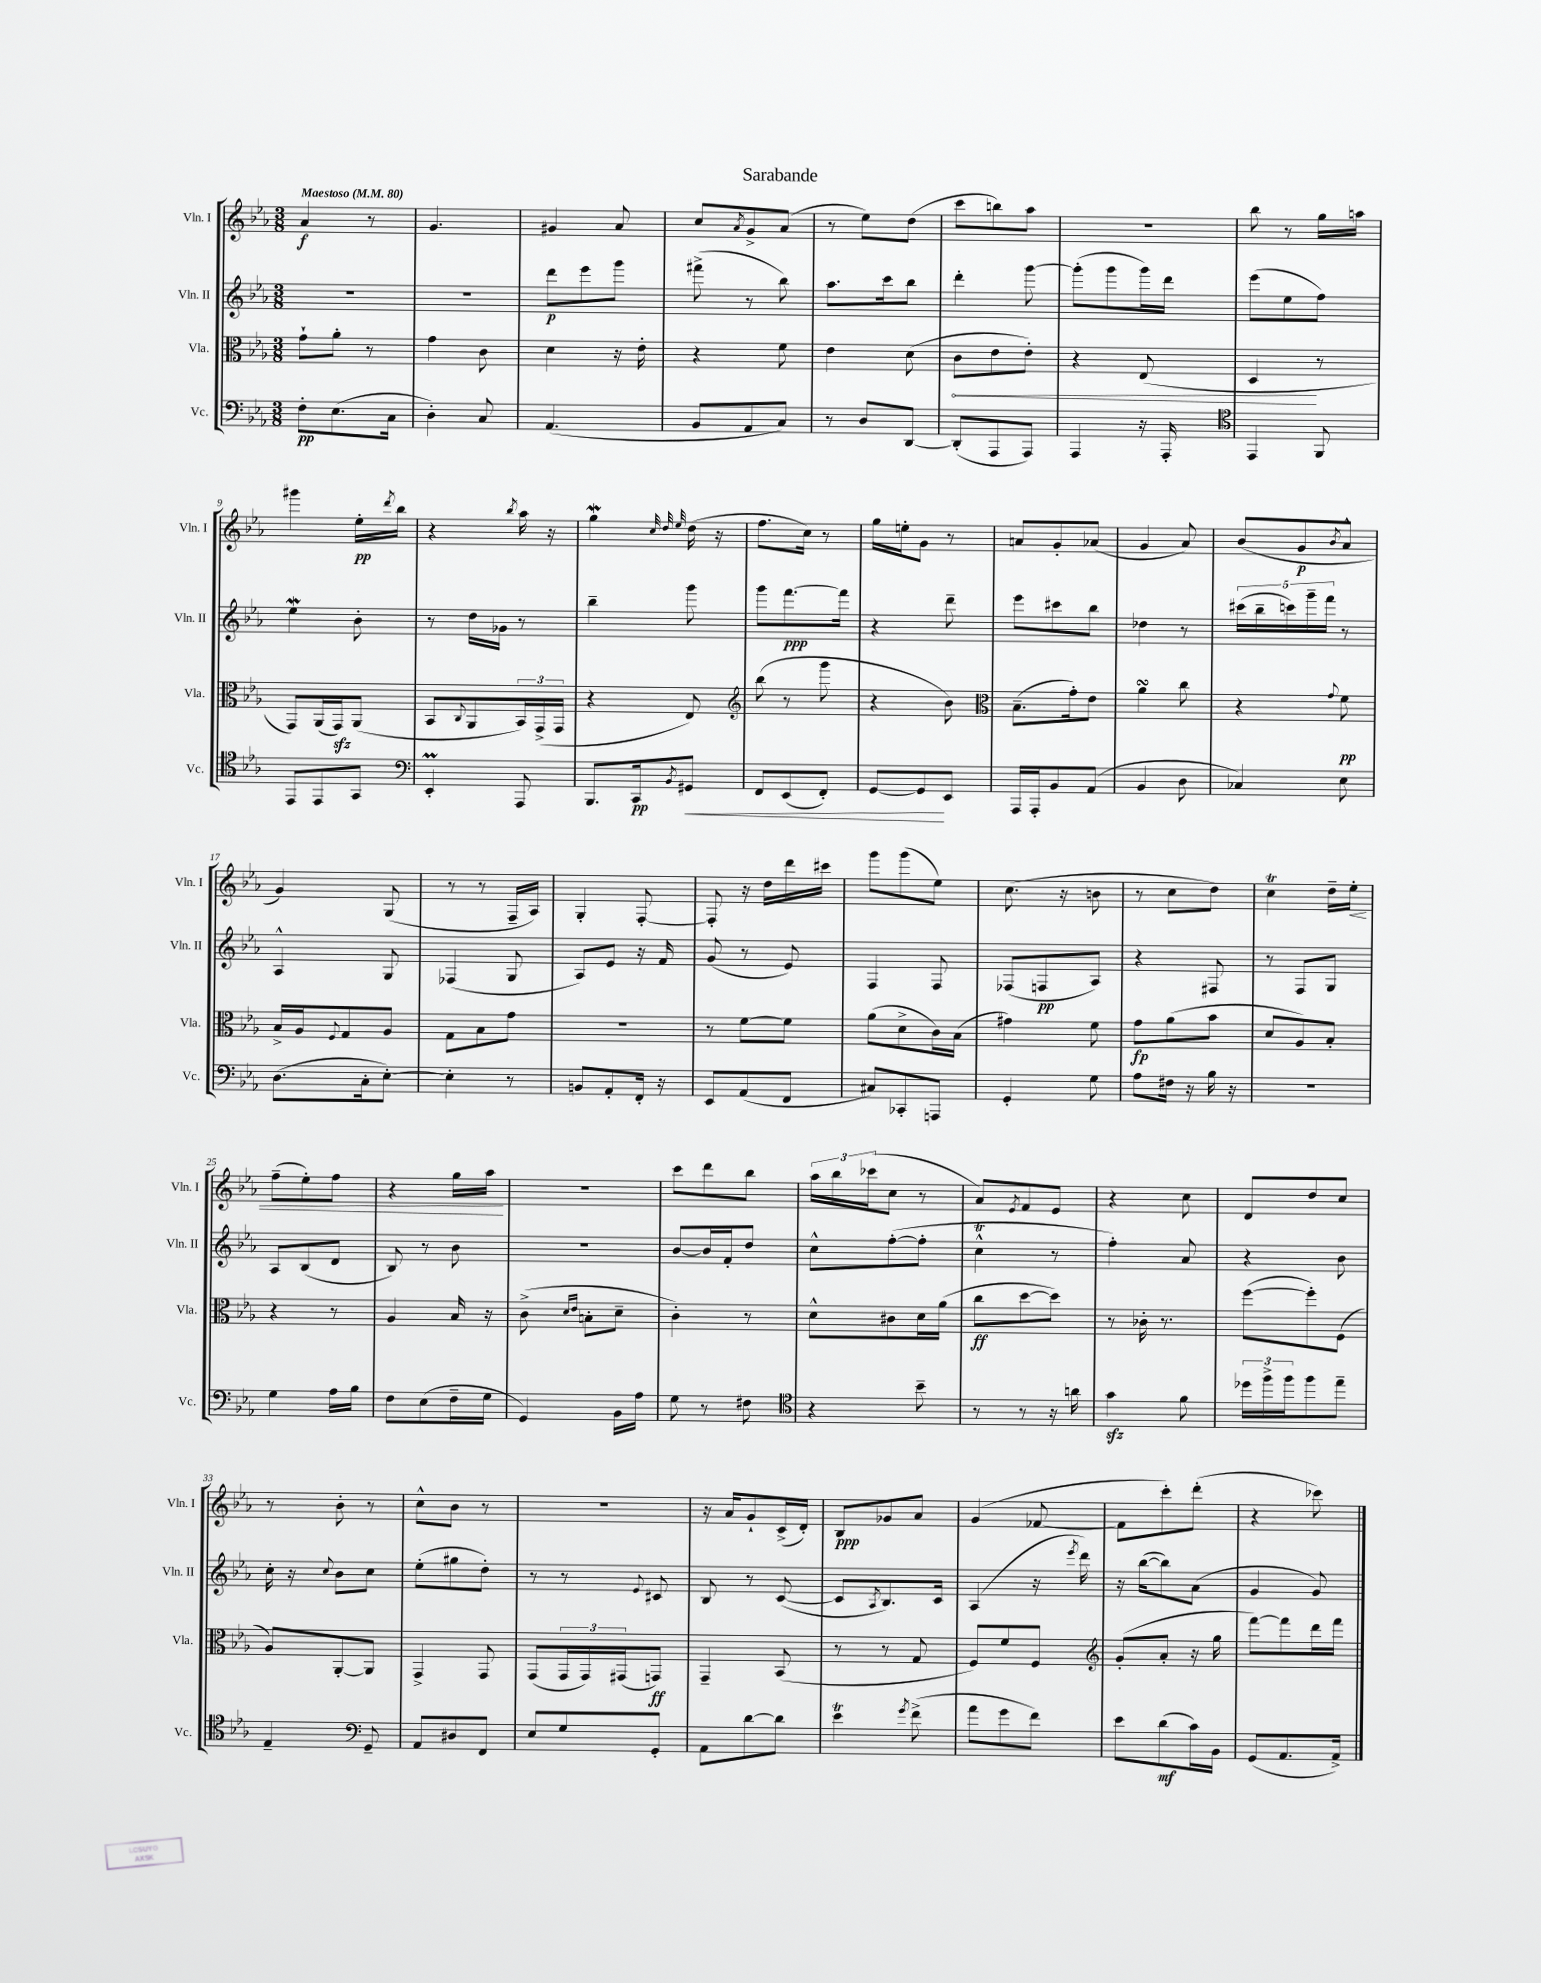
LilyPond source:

\header { title = "Sarabande" }
<<
\new StaffGroup <<
\new Staff = "s0" \with { instrumentName = "Vln. I" shortInstrumentName = "Vln. I" } {
    \clef treble \key ees \major \numericTimeSignature \time 3/8 \tempo "Maestoso" 4 = 80
    aes'4\f r8 |
    g'4. |
    gis'4 aes'8 |
    c''8 \acciaccatura { aes'8 } g'8-> aes'8( |
    r8 ees''8) d''8( |
    c'''8 b''8) aes''8 |
    R4. |
    bes''8 r8 g''16 a''16 |
    gis'''4 ees''16-.\pp \acciaccatura { d'''8 } bes''16 |
    r4 \acciaccatura { bes''8 } aes''16 r16 |
    g''4\mordent \grace { c''32 d''32 ees''32 } d''16( r16 |
    f''8. c''16) r8 |
    g''16 e''16-. g'8 r8 |
    a'8 g'8-. aes'8( |
    g'4 aes'8) |
    bes'8( g'8\p \acciaccatura { bes'8 } aes'8-^ |
    g'4) g8( |
    r8 r8 f16-- aes16) |
    g4-. f8~-. |
    f8-. r16 d''16 d'''16 cis'''16 |
    g'''8 g'''8( ees''8) |
    c''8.( r16 b'8 |
    r8 c''8 d''8) |
    c''4\trill d''16-- ees''16-.\< |
    f''8--( ees''8-.) f''8 |
    r4 g''16 aes''16\! |
    R4. |
    c'''8 d'''8 bes''8 |
    \tuplet 3/2 { aes''16 bes''16 ces'''16( } c''8 r8 |
    aes'8) \acciaccatura { ees'8 } f'8 ees'8 |
    r4 c''8 |
    d'8 d''8 c''8 |
    r8 bes'8-. r8 |
    c''8-^ bes'8 r8 |
    R4. |
    r16 aes'16 g'8-! c'16->( d'16-.) |
    bes8\ppp ges'8 aes'8 |
    g'4( fes'8~ |
    fes'8 c'''8-.) d'''8-.( |
    r4 ces'''8) \bar "|." |
}
\new Staff = "s1" \with { instrumentName = "Vln. II" shortInstrumentName = "Vln. II" } {
    \clef treble \key ees \major \numericTimeSignature \time 3/8
    R4. |
    R4. |
    d'''8\p ees'''8 g'''8 |
    fis'''8->( r8 bes''8) |
    aes''8. c'''16 bes''8 |
    d'''4-. g'''8~ |
    g'''8-.( g'''8 g'''16) d'''16 |
    ees'''8( ees''8 f''8) |
    ees''4\mordent bes'8-. |
    r8 d''16 ges'16 r8 |
    bes''4-- g'''8 |
    g'''8 f'''8.~\ppp f'''16 |
    r4 d'''8-- |
    ees'''8 cis'''8 bes''8 |
    des''4 r8 |
    \tuplet 5/4 { cis'''16( bes''16-- c'''16) g'''16-- f'''16 } r8 |
    aes4-^ g8 |
    fes4( g8 |
    aes8) ees'8 r16 f'16 |
    g'8( r8 ees'8) |
    f4 f8 |
    fes8( f8\pp aes8) |
    r4 fis8 |
    r8 f8 g8 |
    aes8 bes8( d'8 |
    bes8) r8 bes'8 |
    R4. |
    bes'8~ bes'16 f'16-. d''8 |
    c''8-^ f''8~-.( f''8-. |
    c''4-^\trill r8 |
    f''4-.) aes'8 |
    r4 bes'8 |
    c''16-. r16 \appoggiatura { c''8 } bes'8 c''8 |
    ees''8-.( gis''8 d''8-.) |
    r8 r8 \appoggiatura { ees'8 } cis'8 |
    bes8 r8 c'8~( |
    c'8 \acciaccatura { aes8 } bes8.) c'16 |
    aes4( r16 \acciaccatura { ees'''8 } d'''16) |
    r16 bes''16~( bes''8) aes'8( |
    g'4 g'8) \bar "|." |
}
\new Staff = "s2" \with { instrumentName = "Vla." shortInstrumentName = "Vla." } {
    \clef alto \key ees \major \numericTimeSignature \time 3/8
    g'8-! aes'8-. r8 |
    g'4 c'8 |
    d'4 r16 ees'16-. |
    r4 f'8 |
    ees'4 d'8( |
    \once \override Hairpin.circled-tip = ##t c'8\< ees'8 ees'8-.) |
    r4 ees8( |
    d4\! r8 |
    g,8) aes,16( g,16\sfz) aes,8( |
    bes,8 \appoggiatura { c8 } aes,8 \tuplet 3/2 { bes,16) g,16->( g,16 } |
    r4 ees8) |
    \clef treble bes''8( r8 g'''8 |
    r4 bes'8) |
    \clef alto bes8.--( g'16-.) ees'8 |
    aes'4\turn c''8 |
    r4 \appoggiatura { g'8 } f'8\pp |
    bes16-> aes16 \appoggiatura { f8 } g8 aes8 |
    g8 bes8 g'8 |
    r4. |
    r8 f'8~ f'8 |
    aes'8( d'8-> c'16) bes16( |
    gis'4) f'8 |
    g'8\fp aes'8( bes'8 |
    d'8 aes8) bes8-. |
    r4 r8 |
    aes4 bes16 r16 |
    c'8->( \grace { d'16 ees'16 } b8-. d'8-- |
    c'4-.) r8 |
    d'8-^ cis'8 d'16 aes'16( |
    c''8\ff d''8~ d''8) |
    r8 ces'16-. r8. |
    f''8~( f''8-.) f8( |
    aes8) aes,8~-. aes,8 |
    g,4-> g,8 |
    g,8( \tuplet 3/2 { g,16 g,16) gis,16( } g,8\ff) |
    g,4-- bes,8( |
    r8 r8 g8 |
    f8) f'8 f8 |
    \clef treble g'8-.( aes'8-. r16 g''16 |
    f'''8~) f'''8 d'''16 f'''16 \bar "|." |
}
\new Staff = "s3" \with { instrumentName = "Vc." shortInstrumentName = "Vc." } {
    \clef bass \key ees \major \numericTimeSignature \time 3/8
    f8-.\pp ees8.( c16 |
    d4-.) c8 |
    aes,4.( |
    bes,8 aes,8 c8) |
    r8 d8 d,8~ |
    d,8-.( aes,,8 aes,,8) |
    aes,,4 r16 aes,,16-. |
    \clef tenor ees,4 f,8 |
    ees,8 ees,8 g,8 |
    \clef bass ees,4-.\prall aes,,8 |
    bes,,8. c,16\pp \acciaccatura { bes,8 } gis,8\< |
    f,8 ees,8( f,8-.) |
    g,8~ g,8\! ees,8 |
    aes,,16 aes,,16-. bes,8 aes,8( |
    bes,4 d8 |
    ces4) ees8 |
    d8.( c16-. ees8~-.) |
    ees4-. r8 |
    b,8 aes,8-. f,16-. r16 |
    ees,8 aes,8( f,8 |
    cis8) ces,8-. a,,8 |
    g,4-. g8 |
    aes8 fis16 r16 bes16 r16 |
    R4. |
    g4 aes16 bes16 |
    f8 ees8( f16-- g16 |
    g,4) bes,16 aes16 |
    g8 r8 fis8 |
    \clef tenor r4 bes'8-- |
    r8 r8 r16 a'16 |
    g'4\sfz f'8 |
    \tuplet 3/2 { des''16 f''16-> f''16 } f''8 ees''8-- |
    ees4-- \clef bass g,8-- |
    aes,8 dis8 f,8 |
    ees8 g8 g,8-. |
    aes,8 d'8~ d'8 |
    ees'4\trill \acciaccatura { g'8 } f'8->( |
    aes'8 g'8 f'8) |
    ees'8 d'8\mf( c'16) bes,16 |
    g,8( aes,8. aes,16->) \bar "|." |
}
>>
>>
